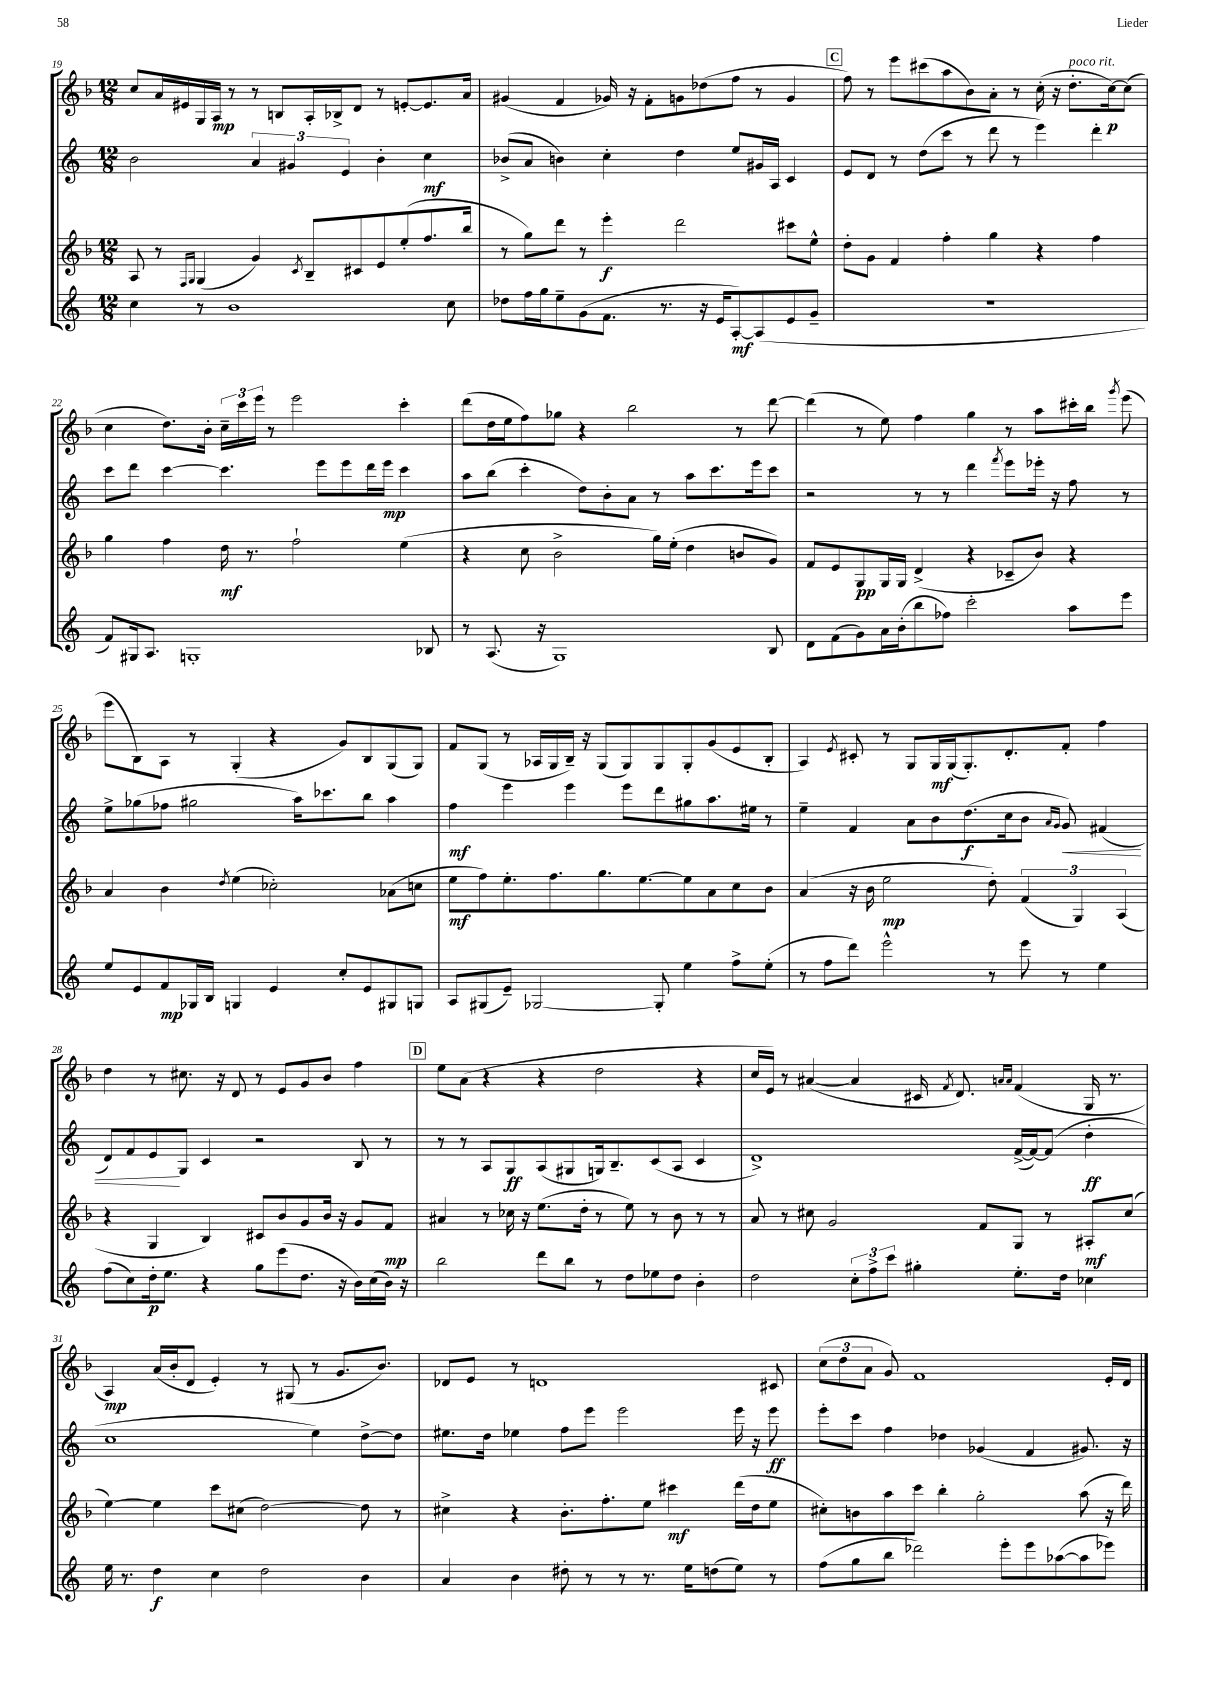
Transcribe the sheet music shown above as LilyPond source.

<<
\new StaffGroup <<
\new Staff = "s0" {
    \clef treble \key f \major \numericTimeSignature \time 12/8
    \autoBeamOff c''8[ a'16 eis'16 g16 a16]\mp r8 r8 b8[ a16-. bes16-> d'8] r8 e'8[~-. e'8. a'16] |
    gis'4( f'4 ges'16) r16 f'8[-. g'8 des''8( f''8] r8 g'4 |
    \mark \markup { \box "C" } f''8) r8 e'''8[ cis'''8( a''8 bes'8) a'8]-. r8 c''16-.( r16 d''8.[-.^\markup { \italic "poco rit." } c''16~\p) c''8]( |
    c''4 d''8.[) bes'16]-. \tuplet 3/2 { c''16[-- c'''16 e'''16] } r8 e'''2 c'''4-. |
    d'''8[( d''16 e''16 f''8) ges''8] r4 bes''2 r8 d'''8~ |
    d'''4( r8 e''8) f''4 g''4 r8 a''8[ cis'''16-. bes''16] \acciaccatura { g'''8 } e'''8( |
    e'''8[ bes8) a8] r8 g4-.( r4 g'8[) bes8 g8( g8]) |
    f'8[ g8]( r8 aes16[ g16 bes16]--) r16 g8[( g8) g8 g8-. g'8( e'8 bes8]-. |
    a4) \acciaccatura { e'8 } cis'8-. r8 g8[ g16\mf g16( g8.-.) d'8.-. f'8]-. f''4 |
    d''4 r8 cis''8. r16 d'8 r8 e'8[ g'8 bes'8] f''4 |
    \mark \markup { \box "D" } e''8[ a'8]( r4 r4 d''2 r4 |
    c''16[ e'16]) r8 ais'4~( ais'4 cis'16 \acciaccatura { f'8 } d'8.) \grace { a'16[ a'16] } f'4( g16 r8. |
    a4\mp) a'16[( bes'16-. d'8] e'4-.) r8 gis8( r8 g'8.[ bes'8.]) |
    des'8[ e'8] r8 d'1 cis'8 |
    \tuplet 3/2 { c''8[( d''8 a'8] } g'8) f'1 e'16[-. d'16] \bar "|." |
}
\new Staff = "s1" {
    \clef treble \key c \major \numericTimeSignature \time 12/8
    \autoBeamOff b'2 \tuplet 3/2 { a'4 gis'4 e'4 } b'4-. c''4\mf |
    bes'8[->( a'8] b'4) c''4-. d''4 e''8[ gis'16 a16] c'4 |
    \mark \markup { \box "C" } e'8[ d'8] r8 d''8[( c'''8] r8 d'''8 r8 e'''4) d'''4-. |
    c'''8[ d'''8] c'''4~ c'''4. e'''8[ e'''8 d'''16 e'''16]\mp c'''4 |
    a''8[ b''8]( c'''4-. d''8[) b'8-. a'8] r8 a''8[ c'''8. e'''16 c'''8] |
    r2 r8 r8 d'''4 \acciaccatura { f'''8 } e'''8[ ees'''16]-. r16 f''8 r8 |
    e''8[-> ges''8( fes''8] gis''2 a''16[) ces'''8. b''8] a''4 |
    f''4\mf e'''4 e'''4 e'''8[ d'''8 gis''8 a''8. eis''16] r8 |
    e''4-- f'4 a'8[ b'8 d''8.\f( c''16 b'8] \grace { a'16[ g'16] } g'8\<) fis'4( |
    d'8[) f'8 e'8\! g8] c'4 r2 b8 r8 |
    \mark \markup { \box "D" } r8 r8 a8[ g8\ff a8( gis8 g16) b8.-- c'8( a8] c'4 |
    d'1->) f'16[~->( f'16~) f'8]( d''4-.\ff |
    c''1 e''4) d''8[~-> d''8] |
    eis''8.[ d''16] ees''4 f''8[ e'''8] e'''2 e'''16 r16 e'''8\ff |
    e'''8[-. c'''8] f''4 des''4 ges'4( f'4 gis'8.) r16 \bar "|." |
}
\new Staff = "s2" {
    \clef treble \key f \major \numericTimeSignature \time 12/8
    \autoBeamOff a8 r8 \grace { f16[ g16] } g4( g'4) \acciaccatura { c'8 } bes8[-- cis'8 e'8 e''8-.( f''8. bes''16] |
    r8 g''8[) d'''8] r8 e'''4-.\f d'''2 cis'''8[ e''8]-^ |
    \mark \markup { \box "C" } d''8[-. g'8] f'4 f''4-. g''4 r4 f''4 |
    g''4 f''4 d''16\mf r8. f''2-! e''4( |
    r4 c''8 bes'2-> g''16[) e''16]-.( d''4 b'8[ g'8]) |
    f'8[ e'8 g8\pp g16 g16] d'4->( r4 ces'8[-- bes'8]) r4 |
    a'4 bes'4 \acciaccatura { d''8 } e''4( ces''2-.) aes'8[( c''8] |
    e''8[\mf f''8) e''8.-. f''8. g''8. e''8.~ e''8 a'8 c''8 bes'8] |
    a'4( r16 bes'16 e''2\mp d''8-.) \tuplet 3/2 { f'4( g4) a4( } |
    r4 g4 bes4) cis'8[ bes'8 g'8 bes'16] r16 g'8[ f'8]\mp |
    \mark \markup { \box "D" } ais'4 r8 ces''16 r16 e''8.[( d''16]-. r8 e''8) r8 bes'8 r8 r8 |
    a'8 r8 cis''8 g'2 f'8[ g8] r8 ais8[-.\mf cis''8]( |
    e''4~) e''4 c'''8[ cis''8]( d''2~) d''8 r8 |
    cis''4-> r4 bes'8.[-. f''8.-. e''8] cis'''4\mf d'''16[( d''16 e''8] |
    cis''8[-.) b'8 a''8 c'''8] bes''4-. g''2-. a''8( r16 d'''16) \bar "|." |
}
\new Staff = "s3" {
    \clef treble \key c \major \numericTimeSignature \time 12/8
    \autoBeamOff c''4 r8 b'1 c''8 |
    des''8[ f''16 g''16 e''8-- g'8( f'8.] r8. r16 e'16[ a8~-.\mf) a8( e'8 g'8]-- |
    \mark \markup { \box "C" } R1. |
    f'8[) gis16 a8.] g1-. bes8 |
    r8 a8.( r16 g1) b8 |
    d'8[ f'8( g'8) a'16 b'16-.( b''8 fes''8]) c'''2-. a''8[ e'''8] |
    e''8[ e'8 f'8\mp ges16 b16] g4 e'4 c''8[-. e'8 gis8 g8] |
    a8[ gis8( e'8]--) ges2~ ges8-. e''4 f''8[-> e''8]-.( |
    r8 f''8[ d'''8]) e'''2-^ r8 e'''8 r8 e''4 |
    f''8[( c''8) d''16-.\p e''8.] r4 g''8[ e'''8( d''8.] r16 b'16[) c''16( b'16]) r16 |
    \mark \markup { \box "D" } b''2 d'''8[ b''8] r8 d''8[ ees''8 d''8] b'4-. |
    d''2 \tuplet 3/2 { c''8[-. f''8-> c'''8] } gis''4-. e''8.[-. d''16] ces''4 |
    e''16 r8. d''4\f c''4 d''2 b'4 |
    a'4 b'4 dis''8-. r8 r8 r8. e''16[ d''8( e''8]) r8 |
    f''8[( g''8 b''8] des'''2) e'''8[-. e'''8 aes''8~( aes''8 ees'''8]) \bar "|." |
}
>>
>>
\layout { \context { \Score currentBarNumber = #19 } }
